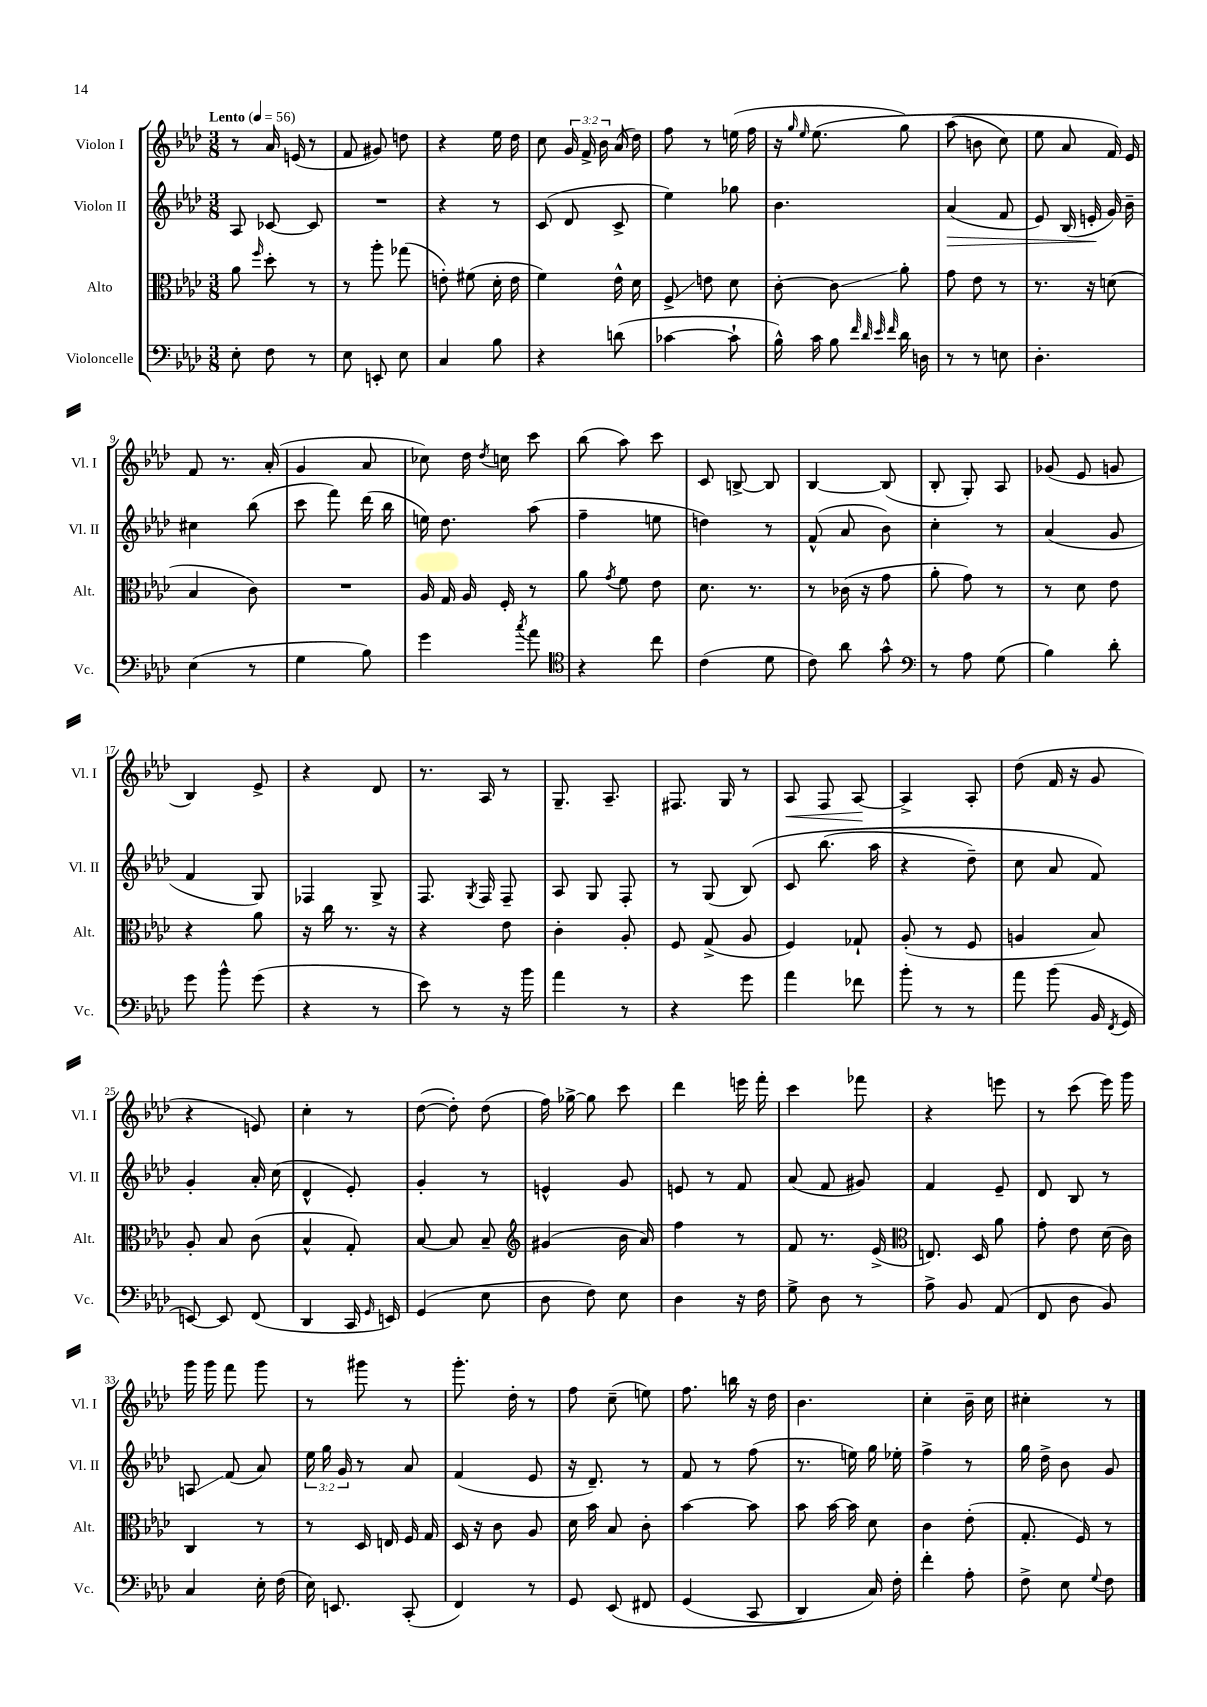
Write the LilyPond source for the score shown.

<<
\new StaffGroup <<
\new Staff = "s0" \with { instrumentName = "Violon I" shortInstrumentName = "Vl. I" } {
    \clef treble \key aes \major \numericTimeSignature \time 3/8 \override Staff.TupletNumber.text = #tuplet-number::calc-fraction-text \tempo "Lento" 4 = 56
    \autoBeamOff r8 aes'16 e'16( r8 |
    f'8 gis'8) d''8 |
    r4 ees''16 des''16 |
    c''8 \tuplet 3/2 { g'16 f'16-> bes'16 } aes'16( des''16) |
    f''8 r8 e''16( f''16 |
    r16 \grace { g''16 ees''16 } ees''8.\( g''8) |
    aes''8( b'8 c''8) |
    ees''8 aes'8 f'16\) ees'16 |
    f'8 r8. aes'16-.( |
    g'4 aes'8 |
    ces''8) des''16 \acciaccatura { des''8 } c''16 c'''8 |
    bes''8( aes''8) c'''8 |
    c'8 b8~-> b8 |
    bes4~ bes8( |
    bes8-. g8-.) aes8 |
    ges'8( ees'8 g'8 |
    bes4) ees'8-> |
    r4 des'8 |
    r8. aes16 r8 |
    g8.-- aes8.-- |
    fis8. g16 r8 |
    aes8\< f8 aes8~\! |
    aes4-> aes8-. |
    des''8( f'16 r16 g'8 |
    r4 e'8) |
    c''4-. r8 |
    des''8~( des''8-.) des''8( |
    f''16) ges''16~-> ges''8 c'''8 |
    des'''4 e'''16 f'''16-. |
    c'''4 fes'''8 |
    r4 e'''8 |
    r8 c'''8( ees'''16) g'''16 |
    g'''16 g'''16 f'''8 g'''8 |
    r8 gis'''8 r8 |
    g'''8.-. des''16-. r8 |
    f''8 c''8--( e''8) |
    f''8. b''16 r16 des''16 |
    bes'4. |
    c''4-. bes'16-- c''16 |
    cis''4-. r8 \bar "|." |
}
\new Staff = "s1" \with { instrumentName = "Violon II" shortInstrumentName = "Vl. II" } {
    \clef treble \key aes \major \numericTimeSignature \time 3/8 \override Staff.TupletNumber.text = #tuplet-number::calc-fraction-text
    \autoBeamOff aes8 ces'8~ ces'8 |
    R4. |
    r4 r8 |
    c'8( des'8 c'8-> |
    ees''4) ges''8 |
    bes'4. |
    aes'4\>( f'8 |
    ees'8) bes16( e'16-.\! g'16) bes'16-- |
    cis''4 bes''8( |
    c'''8 f'''8) des'''16( bes''16 |
    e''16) des''8. aes''8( |
    f''4-- e''8 |
    d''4) r8 |
    f'8-^( aes'8 bes'8) |
    c''4-. r8 |
    aes'4( g'8 |
    f'4 g8) |
    fes4 g8-> |
    f8. \acciaccatura { g8 } f16 f8-- |
    aes8 g8 f8-. |
    r8 g8( bes8)\( |
    c'8 bes''8.( aes''16 |
    r4 des''8--) |
    c''8 aes'8 f'8\) |
    g'4-. aes'16-. c''16( |
    des'4-^ ees'8-.) |
    g'4-. r8 |
    e'4-^ g'8 |
    e'8 r8 f'8 |
    aes'8( f'8 gis'8) |
    f'4 ees'8-- |
    des'8 bes8 r8 |
    a8\glissando f'8( aes'8) |
    \tuplet 3/2 { ees''16 g''16 g'16 } r8 aes'8 |
    f'4( ees'8 |
    r16 des'8.--) r8 |
    f'8 r8 f''8( |
    r8. e''16) g''16 ees''16-. |
    f''4-> r8 |
    g''16 des''16-> bes'8 g'8 \bar "|." |
}
\new Staff = "s2" \with { instrumentName = "Alto" shortInstrumentName = "Alt." } {
    \clef alto \key aes \major \numericTimeSignature \time 3/8
    \autoBeamOff aes'8 \grace { f''16 } des''8-. r8 |
    r8 aes''8-. ges''8( |
    e'8-.) fis'8( des'16-. e'16 |
    f'4) ees'16-^ des'16 |
    f8->\glissando e'8 des'8 |
    c'8~-. c'8\glissando aes'8-. |
    g'8 ees'8 r8 |
    r8. r16 d'8( |
    bes4 c'8) |
    R4. |
    aes16 g16 aes16 f16-. r8 |
    aes'8 \acciaccatura { g'8 } f'8 ees'8 |
    des'8. r8. |
    r8 ces'16( r16 g'8 |
    aes'8-. g'8) r8 |
    r8 des'8 ees'8 |
    r4 aes'8 |
    r16 c''16 r8. r16 |
    r4 ees'8 |
    c'4-. aes8-. |
    f8 g8->( aes8 |
    f4) ges8-! |
    aes8-.( r8 f8 |
    a4 bes8) |
    aes8-. bes8 c'8( |
    bes4-^ g8-.) |
    bes8~ bes8 bes8-- |
    \clef treble gis'4( bes'16 aes'16) |
    f''4 r8 |
    f'8 r8. ees'16->( |
    \clef alto e8.) des16 aes'8 |
    g'8-. ees'8 des'16( c'16) |
    c4 r8 |
    r8 des16 e16 f16 g16 |
    des16 r16 c'8 aes8 |
    des'16 bes'16 bes8 c'8-. |
    bes'4~ bes'8 |
    bes'8 bes'16~ bes'16 des'8 |
    c'4 ees'8-.( |
    g8.-. f16) r8 \bar "|." |
}
\new Staff = "s3" \with { instrumentName = "Violoncelle" shortInstrumentName = "Vc." } {
    \clef bass \key aes \major \numericTimeSignature \time 3/8
    \autoBeamOff ees8-. f8 r8 |
    ees8 e,8-. ees8 |
    c4 bes8 |
    r4 d'8( |
    ces'4~ ces'8-! |
    bes16-^) c'16 bes8 \grace { f'32 des'32 ees'32 f'32 } des'16 d16 |
    r8 r8 e8 |
    des4.-. |
    ees4( r8 |
    g4 bes8) |
    g'4 \acciaccatura { c''8 } aes'8 |
    \clef tenor r4 c''8 |
    c'4( des'8 |
    c'8) aes'8 g'8-^ |
    \clef bass r8 aes8 g8( |
    bes4) des'8-. |
    g'8 bes'8-^ g'8( |
    r4 r8 |
    ees'8) r8 r16 bes'16 |
    aes'4 r8 |
    r4 g'8 |
    aes'4 fes'8 |
    bes'8-. r8 r8 |
    aes'8 bes'8( bes,16 \acciaccatura { f,8 } g,16 |
    e,8~) e,8 f,8( |
    des,4 c,16 \grace { g,16 } e,16) |
    g,4( ees8 |
    des8 f8) ees8 |
    des4 r16 f16 |
    g8-> des8 r8 |
    aes8-> bes,8 aes,8( |
    f,8 des8 bes,8) |
    c4 ees16-. f16( |
    ees16) e,8. c,8-.( |
    f,4) r8 |
    g,8 ees,8\( fis,8 |
    g,4( c,8 |
    des,4) c16\) f16-. |
    f'4-. aes8-. |
    f8-> ees8 \appoggiatura { g8 } f8 \bar "|." |
}
>>
>>
